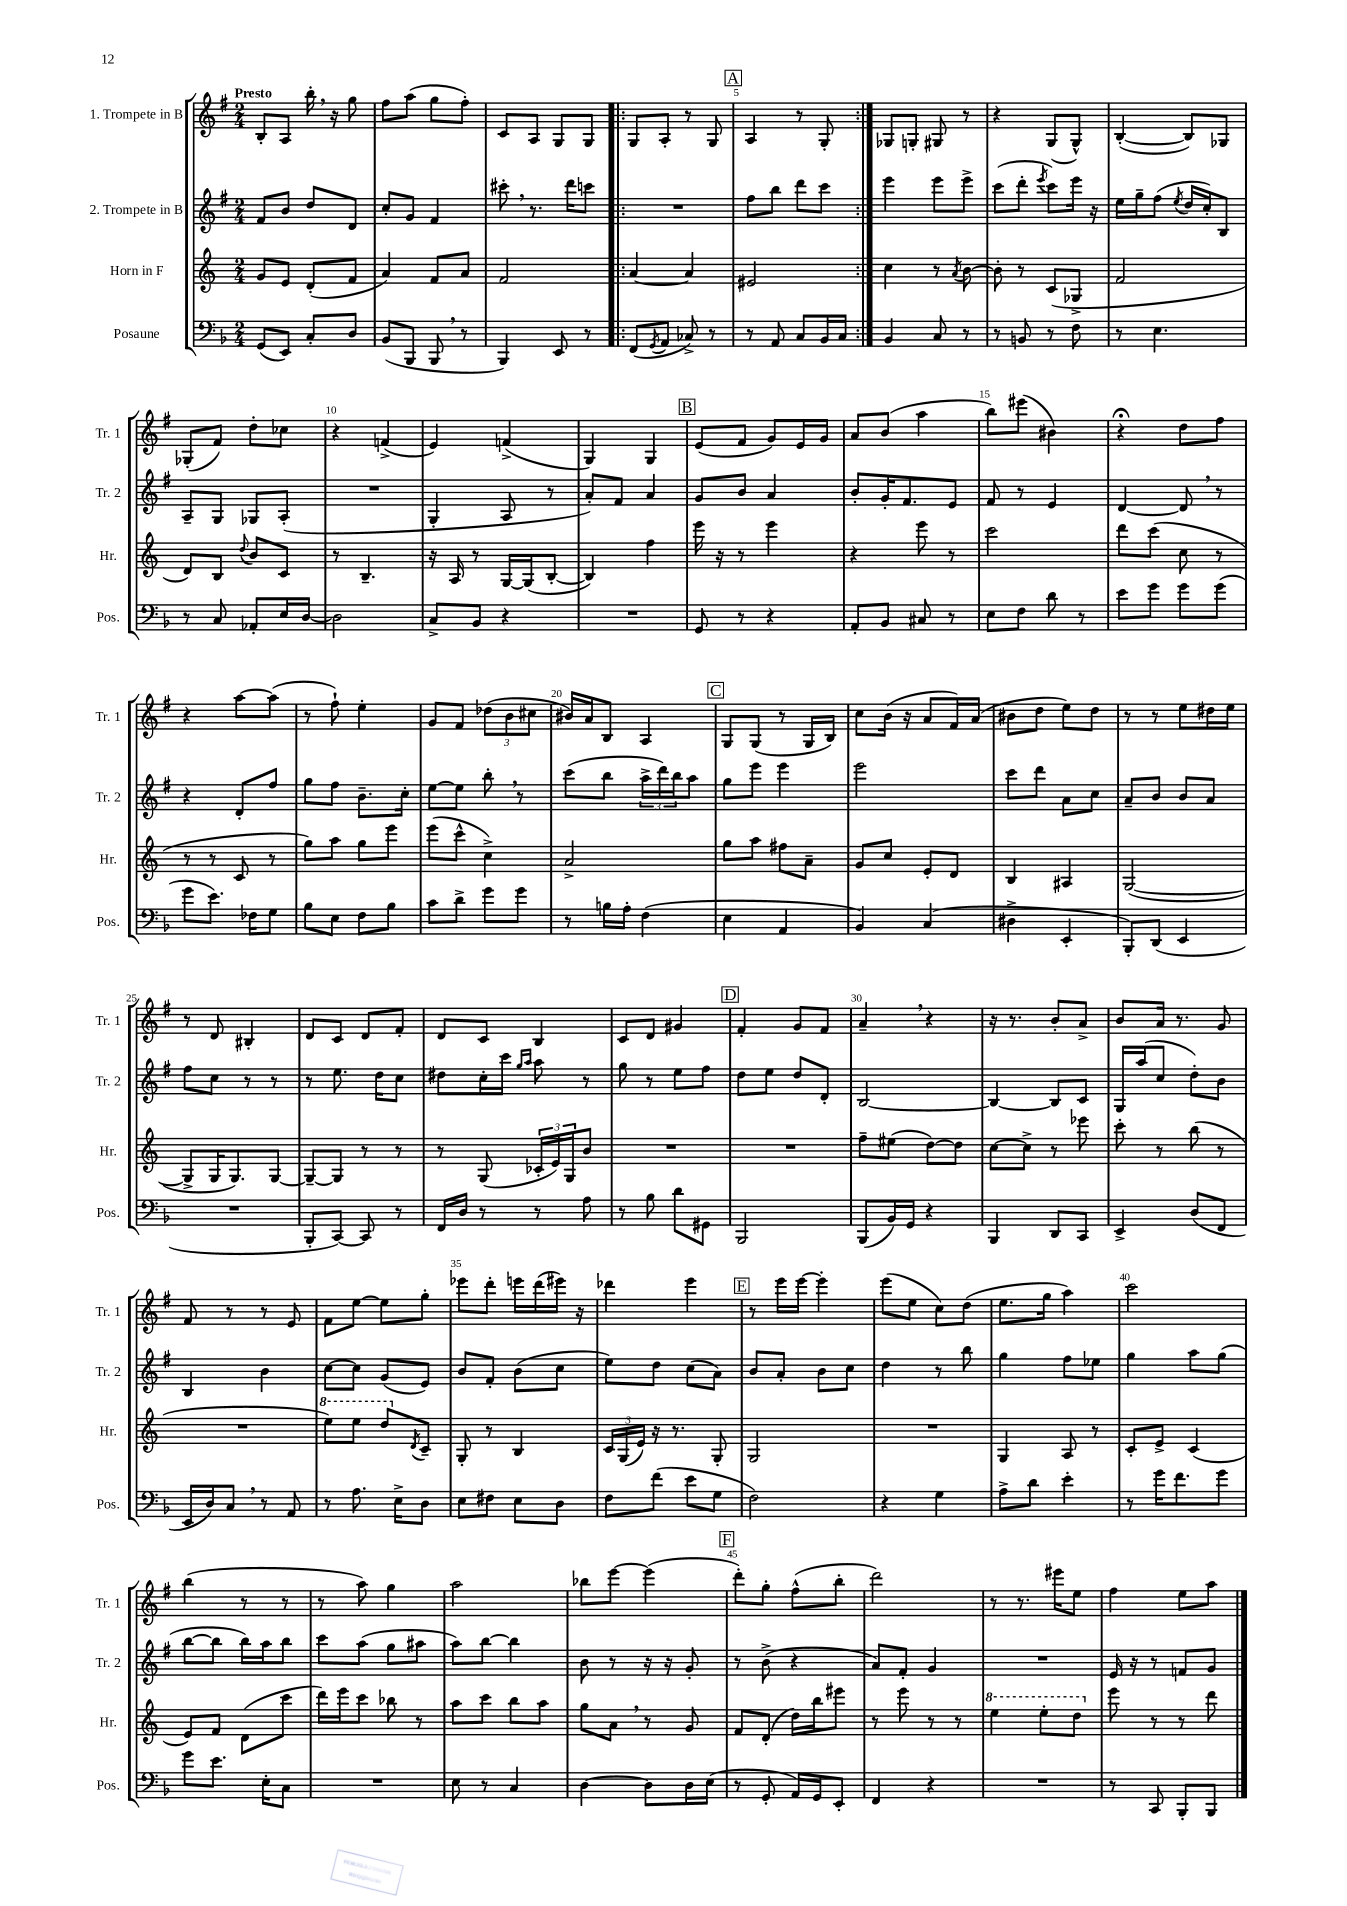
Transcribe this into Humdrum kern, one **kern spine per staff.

**kern	**kern	**kern	**kern
*staff4	*staff3	*staff2	*staff1
*clefF4	*clefG2	*clefG2	*clefG2
*k[b-]	*k[]	*k[f#]	*k[f#]
*M2/4	*M2/4	*M2/4	*M2/4
(8GG	8g	8f#	8B'
8EE)	8e	8b	8A
8C'	(8d'	8dd	16bb'
.	.	.	16r
8D	8f	8d	8gg
=	=	=	=
(8BB-	4a)	8cc'	8ff#
8BBB-	.	8g	(8aa
8BBB-	8f	4f#	8gg
8r	8a	.	8ff#')
=	=	=	=
4BBB-)	2f	8ccc#'	8c
.	.	8.r	8A
8EE	.	.	8G
.	.	16ddd	.
8r	.	8ccc	8G
=!|:	=!|:	=!|:	=!|:
(8FF	[4a	2r	8G
8qGG	.	.	.
8AA	.	.	8A'
8C-^)	4a]	.	8r
8r	.	.	8G
=	=	=	=
8r	2e#	8ff#	4A
8AA	.	8bb	.
8C	.	8ddd	8r
16BB-	.	8ccc	8G'
16C	.	.	.
=:|!	=:|!	=:|!	=:|!
4BB-	4cc	4eee	8G-
.	.	.	8G'
8C	8r	8eee	8G#
.	8qa	.	.
8r	[8b	8eee^	8r
=	=	=	=
8r	8b']	(8ccc	4r
8BB	8r	8ddd'	.
.	.	8qeee	.
8r	(8c	8ccc)	(8G
8F	8G-^	16eee	8G^^)
.	.	16r	.
=	=	=	=
8r	2f	16ee	([4B'
.	.	16gg~	.
4.E	.	(8ff#	.
.	.	8qee	.
.	.	16dd	8B])
.	.	16cc')	.
.	.	8B	8G-
=	=	=	=
8r	8d)	8A~	(8G-'
8C	8B	8G	8f#)
.	8qqdd	.	.
8AA-'	8b	8G-	8dd'
16E	8c	(8A'	8cc-
[16D	.	.	.
=	=	=	=
2D]	8r	2r	4r
.	4.B~	.	.
.	.	.	(4f^
=	=	=	=
8C^	16r	4G'	4e)
.	16A	.	.
8BB-	8r	.	.
4r	[16G	8A	(4f^
.	(16G]	.	.
.	[8B'	8r	.
=	=	=	=
2r	4B])	8a')	4G)
.	.	8f#	.
.	4ff	4a	4G
=	=	=	=
8GG	16eee	8g	(8e
.	16r	.	.
8r	8r	8b	8f#
4r	4eee	4a	8g)
.	.	.	16e
.	.	.	16g
=	=	=	=
8AA'	4r	8b'	8a
8BB-	.	16g'	(8b
.	.	8.f#	.
8C#	8eee	.	4aa
8r	8r	8e	.
=	=	=	=
8E	2ccc	8f#	8bb)
8F	.	8r	(8eee#
8d	.	4e	4b#)
8r	.	.	.
=	=	=	=
8e	8ddd	[4d	4r;
8g	(8ccc	.	.
8g	8cc	8d]	8dd
(8g	8r	8r	8ff#
=	=	=	=
8g	8r	4r	4r
8.e)	8r	.	.
.	8c	8d'	[8aa
16F-	.	.	.
8G	8r	8ff#	(8aa]
=	=	=	=
8B-	8gg)	8gg	8r
8E	8aa	8ff#	8ff#`)
8F	8gg	8.b~	4ee'
8B-	8eee	.	.
.	.	16cc'	.
=	=	=	=
8c	(8eee	[8ee	8g
8d^	8ccc^^	8ee]	8f#
8g	4cc^)	8bb'	(12dd-
.	.	.	12b
8g	.	8r	.
.	.	.	12cc#
=	=	=	=
8r	2a^	(8ccc	16b#)
.	.	.	16a
16B	.	8bb	8B
16A'	.	.	.
(4F	.	24aa^	4A
.	.	24ddd)	.
.	.	24bb	.
.	.	8aa	.
=	=	=	=
4E	8gg	8gg	8G
.	8aa	8eee	(8G
4AA	8ff#	4eee	8r
.	8a~	.	16G
.	.	.	16B)
=	=	=	=
4BB-)	8g	2eee	8cc
.	8cc	.	(16b
.	.	.	16r
(4C	8e'	.	8a
.	8d	.	16f#)
.	.	.	(16a
=	=	=	=
4D#^	4B	8ccc	8b#
.	.	8ddd	8dd
4EE'	4A#	8a	8ee)
.	.	8cc	8dd
=	=	=	=
8BBB-')	([2G	8a~	8r
(8DD	.	8b	8r
4EE	.	8b	8ee
.	.	8a	16dd#
.	.	.	16ee
=	=	=	=
2r	8G^]	8ff#	8r
.	16G	8cc	8d
.	8.G)	.	.
.	.	8r	4B#'
.	[8G	8r	.
=	=	=	=
8BBB-'	8G~_	8r	8d
[8CC)	8G]	8.ee	8c
8CC]	8r	.	8d
.	.	16dd	.
8r	8r	8cc	8f#'
=	=	=	=
16FF	8r	8dd#	8d
16D	.	.	.
8r	(8G	16cc'	8c
.	.	16ccc	.
.	.	16qqgg	.
.	.	16qqaa	.
8r	24c-'	8aa	4B
.	24e)	.	.
.	24G	.	.
8A	8b	8r	.
=	=	=	=
8r	2r	8gg	8c
8B-	.	8r	8d
8d	.	8ee	4g#
8GG#	.	8ff#	.
=	=	=	=
2BBB-	2r	8dd	4f#'
.	.	8ee	.
.	.	8dd	8g
.	.	8d'	8f#
=	=	=	=
(8BBB-	8ff~	[2B	4a~
16BB-)	(8ee#	.	.
16GG	.	.	.
4r	[8dd)	.	4r
.	8dd]	.	.
=	=	=	=
4BBB-	[8cc	4B_	16r
.	.	.	8.r
.	8cc^]	.	.
8DD	8r	8B]	8b'
8CC	8eee-	8c	8a^
=	=	=	=
4EE^	8ccc'	16G	8b
.	.	(16aa	.
.	8r	8cc	16a
.	.	.	8.r
(8D	(8bb	8dd')	.
8FF	8r	8b	8g
=	=	=	=
16EE	2r	4B	8f#
16D)	.	.	.
8C	.	.	8r
8r	.	4b	8r
8AA	.	.	8e
=	=	=	=
8r	8eee)	[8cc	8f#
8.A	8eee	8cc]	[8ee
.	8ddd	(8g	8ee]
16E^	.	.	.
.	8qd	.	.
8D	8c~	8e)	8gg'
=	=	=	=
8E	8G'	8b	8eee-
8F#	8r	8f#'	8ddd'
8E	4B	(8b	16eee
.	.	.	(16ddd
8D	.	8cc	16eee#)
.	.	.	16r
=	=	=	=
8F	24c	8ee)	4ddd-
.	(24G	.	.
.	24e)	.	.
(8f	16r	8dd	.
.	8.r	.	.
8e	.	(8cc	4eee
8G	8G'	8a)	.
=	=	=	=
2F)	2G	8b	8r
.	.	8a'	16eee
.	.	.	[16eee
.	.	8b	4eee']
.	.	8cc	.
=	=	=	=
4r	2r	4dd	(8eee
.	.	.	8ee
4G	.	8r	8cc)
.	.	8bb	(8dd
=	=	=	=
8A^	4G	4gg	8.ee
8d	.	.	.
.	.	.	16gg
4e'	8A	8ff#	4aa)
.	8r	8ee-	.
=	=	=	=
8r	8c'	4gg	2ccc
16g	8e^	.	.
8.f	.	.	.
.	(4c	8aa	.
8g	.	(8gg	.
=	=	=	=
8g	8e)	[8bb	(4bb
8.e	8f	8bb]	.
.	(8d	16bb)	8r
16E'	.	16aa	.
8C	8ccc	8bb	8r
=	=	=	=
2r	16ddd)	8ccc	8r
.	16eee	.	.
.	8ccc	(8aa	8aa)
.	8bb-	8gg	4gg
.	8r	8aa#	.
=	=	=	=
8E	8aa	8aa)	2aa
8r	8ccc	[8bb	.
4C	8bb	4bb]	.
.	8aa	.	.
=	=	=	=
[4D	8gg	8b	8bb-
.	8a	8r	[8eee
8D]	8r	16r	(4eee]
.	.	16r	.
16D	8g	8g'	.
(16E	.	.	.
=	=	=	=
8r	8f	8r	8ddd')
8GG'	(8d'	(8b^	8gg'
16AA)	16dd)	4r	(8ff#^^
16GG	16bb	.	.
8EE'	8eee#	.	8bb'
=	=	=	=
4FF	8r	8a)	2ddd)
.	8eee	8f#'	.
4r	8r	4g	.
.	8r	.	.
=	=	=	=
2r	4eee	2r	8r
.	.	.	8.r
.	8eee'	.	.
.	.	.	16eee#
.	8ddd	.	8ee
=	=	=	=
8r	8eee	16e	4ff#
.	.	16r	.
8CC	8r	8r	.
8BBB-'	8r	8f	8ee
8BBB-	8ddd	8g	8aa
==	==	==	==
*-	*-	*-	*-
